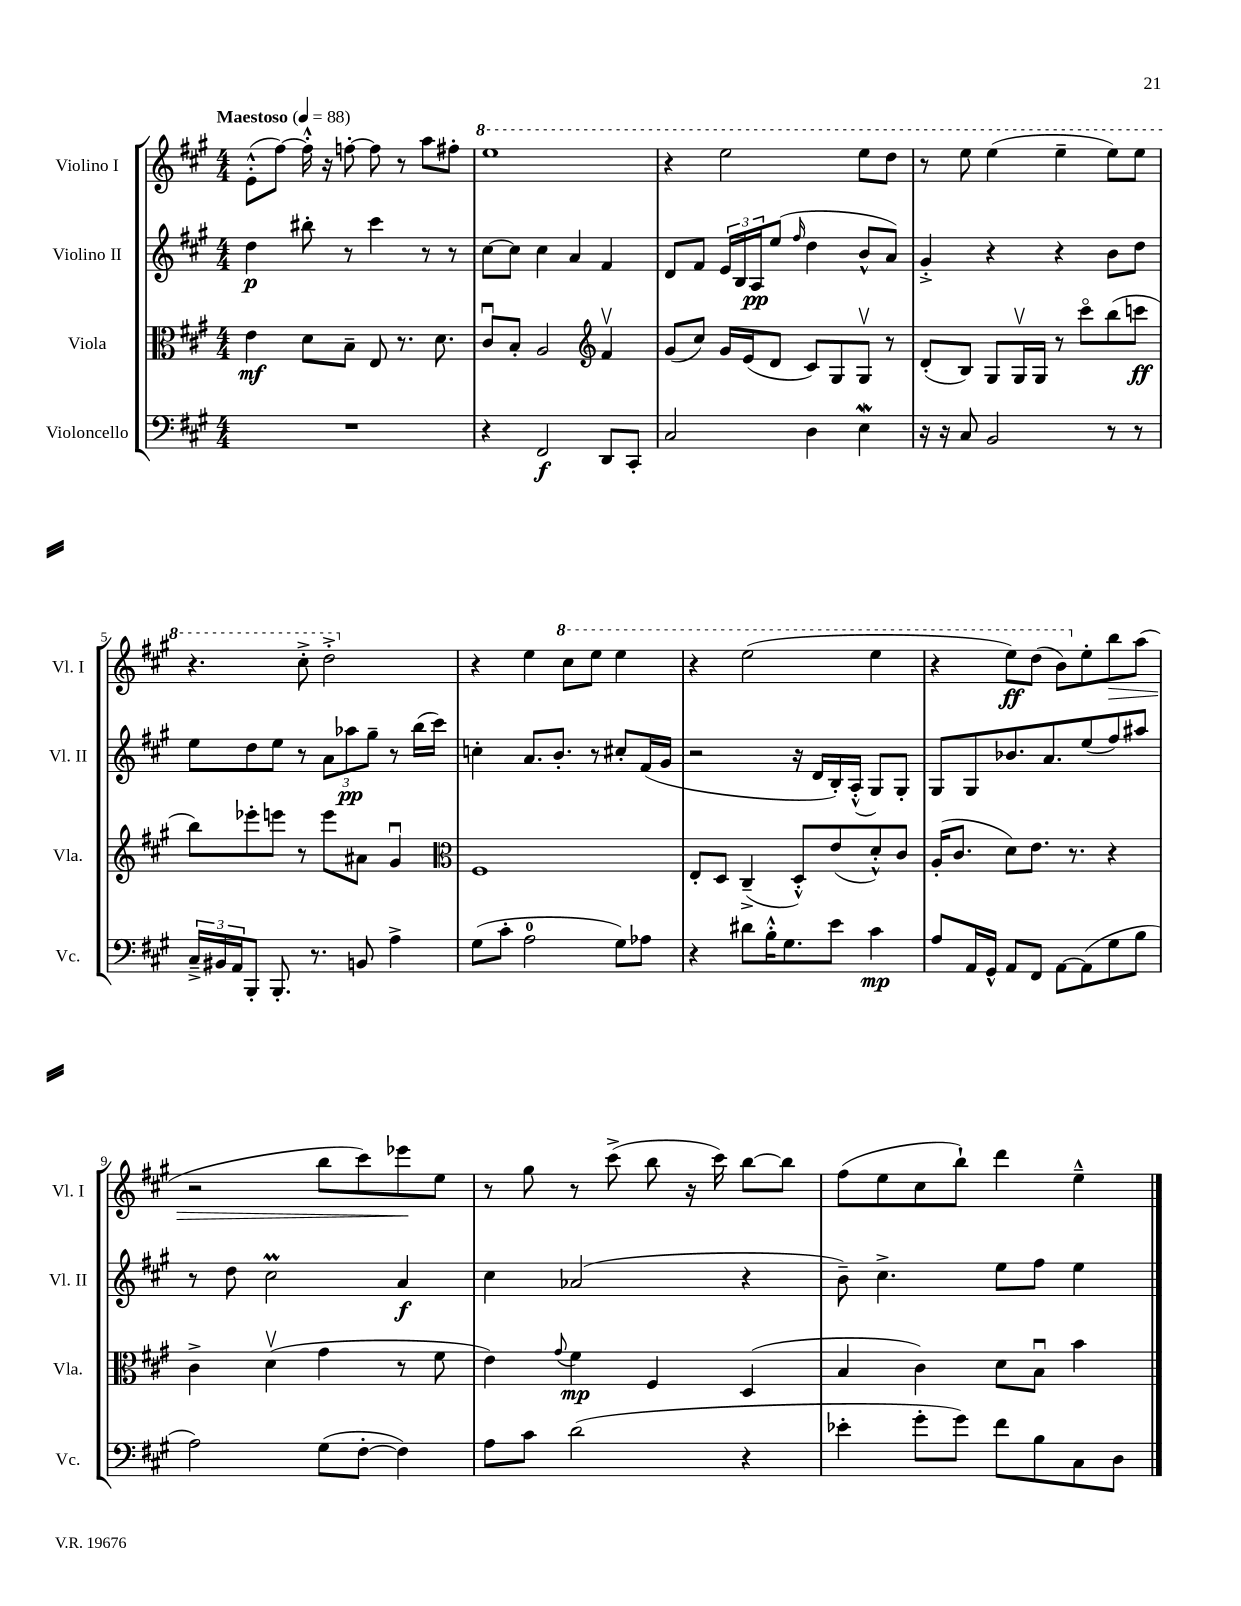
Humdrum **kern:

**kern	**dynam	**kern	**dynam	**kern	**dynam	**kern	**dynam
*part4	*part4	*part3	*part3	*part2	*part2	*part1	*part1
*staff4	*staff4	*staff3	*staff3	*staff2	*staff2	*staff1	*staff1
*I"Violoncello	*	*I"Viola	*	*I"Violino II	*	*I"Violino I	*
*I'Vc.	*	*I'Vla.	*	*I'Vl. II	*	*I'Vl. I	*
*clefF4	*	*clefC3	*	*clefG2	*	*clefG2	*
*k[f#c#g#]	*	*k[f#c#g#]	*	*k[f#c#g#]	*	*k[f#c#g#]	*
*M4/4	*	*M4/4	*	*M4/4	*	*M4/4	*
*MM88	*	*MM88	*	*MM88	*	*MM88	*
=1	=1	=1	=1	=1	=1	=1	=1
!	!	!	!	!	!	!LO:TX:a:B:t=Maestoso	!
1r	.	4e\	mf	4dd\	p	(8e'^^\L	.
.	.	.	.	.	.	[8ff#\J)	.
.	.	8d\L	.	8bb#X'\	.	16ff#'^^\]	.
.	.	.	.	.	.	16r	.
.	.	8B~\J	.	8r	.	[8ffn'\	.
.	.	8E/	.	4ccc#\	.	8ff\]	.
.	.	8.r	.	.	.	8r	.
.	.	.	.	8r	.	8aa\L	.
.	.	8.d\	.	.	.	.	.
.	.	.	.	8r	.	8ff#X'\J	.
=2	=2	=2	=2	=2	=2	=2	=2
*	*	*	*	*	*	*8va	*
4r	.	8c#u/L	.	[8cc#\L	.	1eee	.
.	.	8B'/J	.	8cc#\J]	.	.	.
2FF#/	f	2A/	.	4cc#\	.	.	.
.	.	.	.	4a/	.	.	.
*	*	*clefG2	*	*	*	*	*
8DD/L	.	4f#v/	.	4f#/	.	.	.
8CC#'/J	.	.	.	.	.	.	.
=3	=3	=3	=3	=3	=3	=3	=3
2C#/	.	(8g#/L	.	8d/L	.	4r	.
.	.	8cc#/J)	.	8f#/J	.	.	.
.	.	16g#/LL	.	24e/LL	.	2eee\	.
.	.	.	.	24B/	.	.	.
.	.	(16e/J	.	.	.	.	.
.	.	.	.	24A/J	pp	.	.
.	.	8d/J	.	(8ee/J	.	.	.
.	.	.	.	16qqff#/	.	.	.
4D\	.	8c#/L)	.	4dd\	.	.	.
.	.	8G#/	.	.	.	.	.
4EW\	.	8G#v/J	.	8b^^/L	.	8eee\L	.
.	.	8r	.	8a/J)	.	8ddd\J	.
=4	=4	=4	=4	=4	=4	=4	=4
16r	.	(8d'/L	.	4g#'^/	.	8r	.
16r	.	.	.	.	.	.	.
8C#/	.	8B/J)	.	.	.	8eee\	.
2BB/	.	8G#/L	.	4r	.	(4eee\	.
.	.	16G#v/L	.	.	.	.	.
.	.	16G#/JJ	.	.	.	.	.
.	.	8r	.	4r	.	4eee~\	.
.	.	8ccc#\L	.	.	.	.	.
8r	.	(8bb\	.	8b\L	.	8eee\L)	.
8r	.	8cccn\J	ff	8dd\J	.	8eee\J	.
!!LO:LB:g=z
=5	=5	=5	=5	=5	=5	=5	=5
24C#~^/LL	.	8bb\L)	.	8ee\L	.	4.r	.
24BB#X/	.	.	.	.	.	.	.
24AA/J	.	.	.	.	.	.	.
8BBB'/J	.	8eee-X'\	.	8dd\	.	.	.
8.BBB'/	.	8eeen\J	.	8ee\J	.	.	.
.	.	8r	.	8r	.	8ccc#'^\	.
8.r	.	.	.	.	.	.	.
.	.	8eee\L	.	12a\L	.	2ddd'^\	.
.	.	.	.	12aa-X\	pp	.	.
8BBn/	.	8a#X\J	.	.	.	.	.
.	.	.	.	12gg#~\J	.	.	.
4A^\	.	4g#u/	.	8r	.	.	.
.	.	.	.	(16bb\LL	.	.	.
.	.	.	.	16ccc#\JJ)	.	.	.
=6	=6	=6	=6	=6	=6	=6	=6
*	*	*clefC3	*	*	*	*	*
*	*	*	*	*	*	*X8va	*
(8G#\L	.	1F#	.	4ccn'\	.	4r	.
8c#'\J	.	.	.	.	.	.	.
2A\	.	.	.	8.a/L	.	4ee\	.
.	.	.	.	8.b'/J	.	.	.
*	*	*	*	*	*	*8va	*
.	.	.	.	.	.	8ccc#\L	.
.	.	.	.	8r	.	8eee\J	.
8G#\L)	.	.	.	8cc#X'/L	.	4eee\	.
8A-X\J	.	.	.	(16f#/L	.	.	.
.	.	.	.	16g#/JJ	.	.	.
=7	=7	=7	=7	=7	=7	=7	=7
4r	.	8E'/L	.	2r	.	4r	.
.	.	8D/J	.	.	.	.	.
8d#X\L	.	(4C#~^/	.	.	.	(2eee\	.
16B'^^\K	.	.	.	.	.	.	.
8.G#\	.	.	.	.	.	.	.
.	.	8D'^^/L)	.	16r	.	.	.
.	.	.	.	16d/LL	.	.	.
8e\J	.	(8e/	.	16B'/)	.	.	.
.	.	.	.	(16A'^^/JJ	.	.	.
4c#\	mp	8d'^^/)	.	8G#/L)	.	4eee\	.
.	.	8c#/J	.	8G#'/J	.	.	.
=8	=8	=8	=8	=8	=8	=8	=8
8A/L	.	(16A'/KL	.	8G#/L	.	4r	.
.	.	8.c#/J	.	.	.	.	.
16AA/L	.	.	.	8G#/	.	.	.
16GG#^^/JJ	.	.	.	.	.	.	.
8AA/L	.	8d\L)	.	8.b-X/	.	8eee\L)	ff
8FF#/J	.	8.e\J	.	.	.	(8ddd\J	.
.	.	.	.	8.a/	.	.	.
[8AA\L	.	.	.	.	.	8bb\L)	.
.	.	8.r	.	.	.	.	.
*	*	*	*	*	*	*X8va	*
(8AA\]	.	.	.	(8ee/	.	8ee'\	.
!	!	!	!	!	!	!	!LO:HP:b
8G#\	.	4r	.	8ff#/)	.	8bb\	>
8B\J	.	.	.	8aa#X/J	.	(8aa\J	.
!!LO:LB:g=z
=9	=9	=9	=9	=9	=9	=9	=9
2A\)	.	4c#^\	.	8r	.	2r	.
.	.	.	.	8dd\	.	.	.
.	.	(4dv\	.	2cc#m\	.	.	.
(8G#\L	.	4g#\	.	.	.	8bb\L	.
[8F#'\J	.	.	.	.	.	8ccc#\)	.
4F#\])	.	8r	.	4a/	f	8eee-X\	.
.	.	8f#\	.	.	.	8ee\J	]
=10	=10	=10	=10	=10	=10	=10	=10
8A\L	.	4e\)	.	4cc#\	.	8r	.
8c#\J	.	.	.	.	.	8gg#\	.
.	.	8qqg#/	.	.	.	.	.
(2d\	.	4f#\	mp	(2a-X/	.	8r	.
.	.	.	.	.	.	(8ccc#^\	.
.	.	4F#/	.	.	.	8bb\	.
.	.	.	.	.	.	16r	.
.	.	.	.	.	.	16ccc#\)	.
4r	.	(4D/	.	4r	.	[8bb\L	.
.	.	.	.	.	.	8bb\J]	.
=11	=11	=11	=11	=11	=11	=11	=11
4e-X'\	.	4B/	.	8b~\)	.	(8ff#\L	.
.	.	.	.	4.cc#^\	.	8ee\	.
8g#'\L	.	4c#\)	.	.	.	8cc#\	.
8g#\J)	.	.	.	.	.	8bb`\J)	.
8f#\L	.	8d\L	.	8ee\L	.	4ddd\	.
8B\	.	8Bu\J	.	8ff#\J	.	.	.
8C#\	.	4b\	.	4ee\	.	4ee~^^\	.
8D\J	.	.	.	.	.	.	.
==	==	==	==	==	==	==	==
*-	*-	*-	*-	*-	*-	*-	*-
